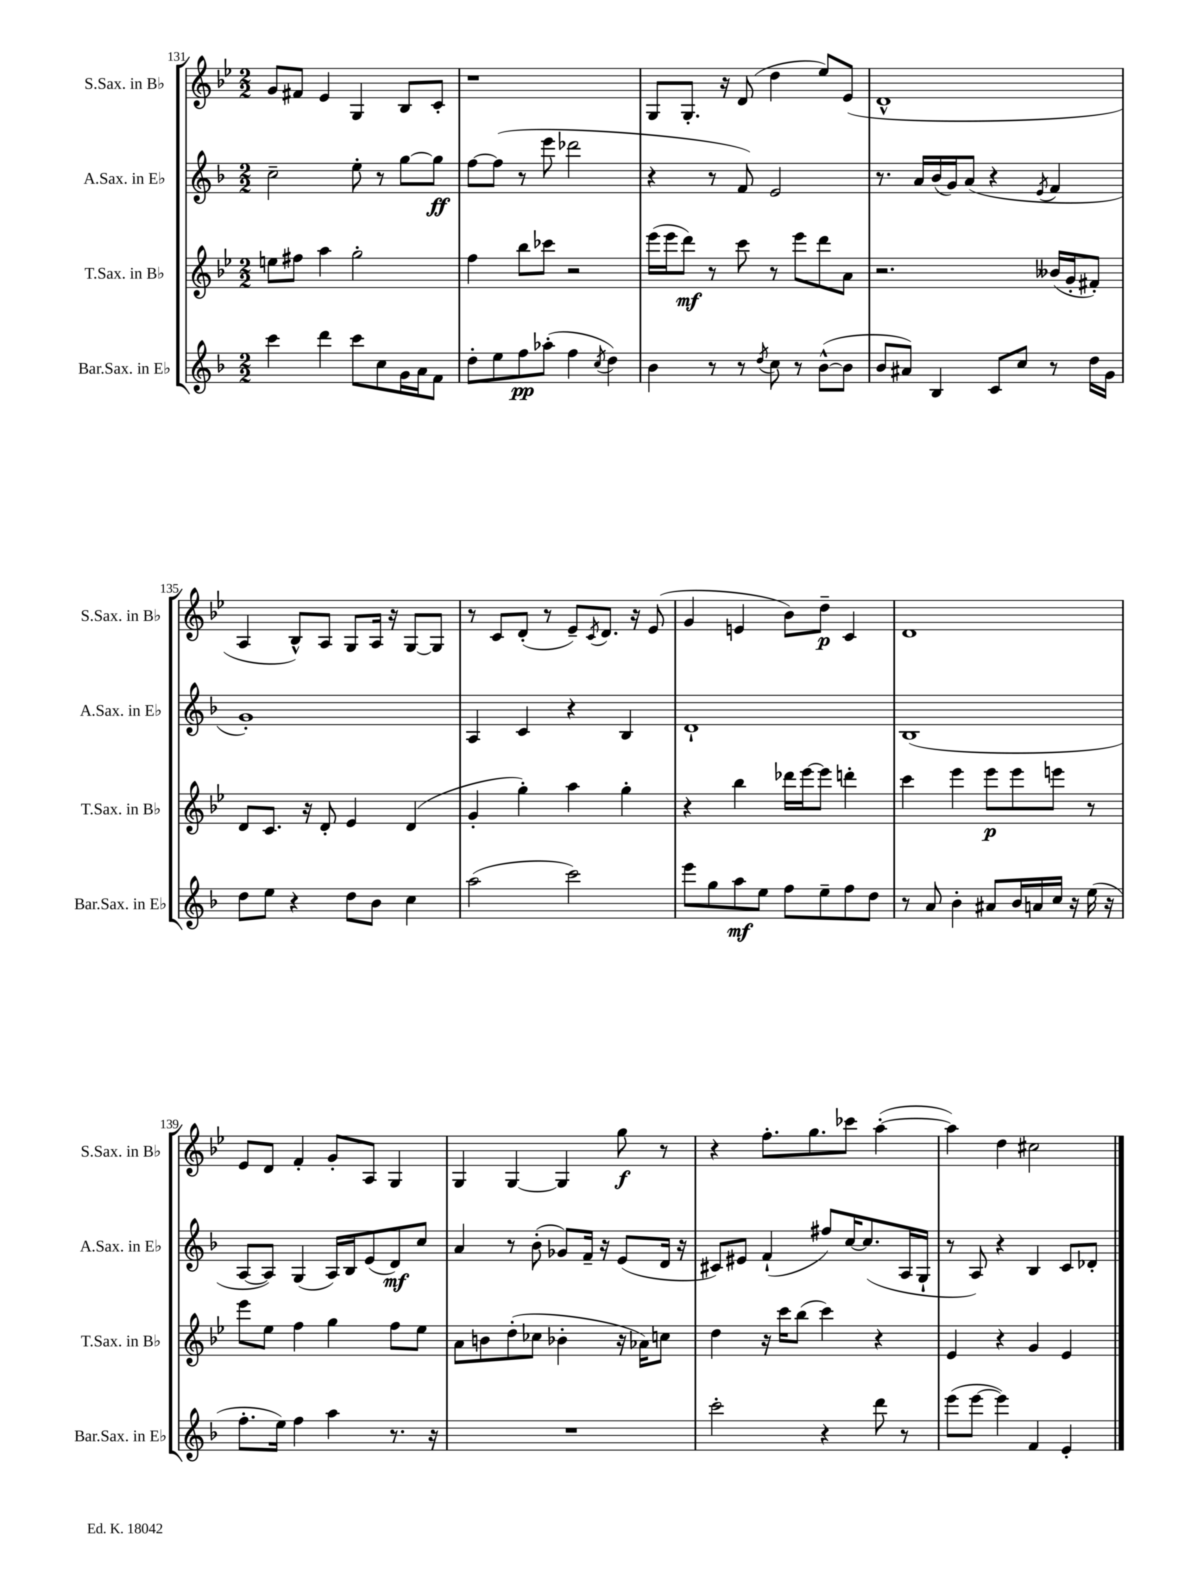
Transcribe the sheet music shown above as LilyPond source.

<<
\new StaffGroup <<
\new Staff = "s0" \with { instrumentName = "S.Sax. in Bb" shortInstrumentName = "S.Sax. in Bb" } {
    \clef treble \key bes \major \numericTimeSignature \time 2/2
    g'8 fis'8 ees'4 g4 bes8 c'8-. |
    r1 |
    g8 g8.-. r16 d'8( d''4 ees''8) ees'8( |
    d'1-^ |
    a4 bes8-^) a8 g8 a16 r16 g8~ g8 |
    r8 c'8 d'8-.( r8 ees'8--) \acciaccatura { c'8 } d'8. r16 ees'8( |
    g'4 e'4 bes'8) d''8--\p c'4 |
    d'1 |
    ees'8 d'8 f'4-. g'8-. a8 g4 |
    g4 g4~ g4 g''8\f r8 |
    r4 f''8.-. g''8. ces'''8 a''4~-.( |
    a''4) d''4 cis''2 \bar "|." |
}
\new Staff = "s1" \with { instrumentName = "A.Sax. in Eb" shortInstrumentName = "A.Sax. in Eb" } {
    \clef treble \key f \major \numericTimeSignature \time 2/2
    c''2-- e''8-. r8 g''8~ g''8\ff |
    f''8~ f''8( r8 e'''8 des'''2 |
    r4 r8 f'8) e'2 |
    r8. a'16 bes'16( g'16) a'8( r4 \acciaccatura { e'8 } f'4 |
    g'1-.) |
    a4 c'4 r4 bes4 |
    d'1-! |
    bes1( |
    a8~ a8) g4( a16) bes16 e'8( d'8\mf) c''8 |
    a'4 r8 bes'8-.( ges'8) f'16-- r16 e'8( d'16 r16 |
    cis'8) eis'8 f'4-!( fis''8) c''16~ c''8.( a16 g16-! |
    r8 a8) r4 bes4 c'8 des'8-. \bar "|." |
}
\new Staff = "s2" \with { instrumentName = "T.Sax. in Bb" shortInstrumentName = "T.Sax. in Bb" } {
    \clef treble \key bes \major \numericTimeSignature \time 2/2
    e''8 fis''8 a''4 g''2-. |
    f''4 bes''8 ces'''8 r2 |
    ees'''16( ees'''16 d'''8\mf) r8 c'''8 r8 ees'''8 d'''8 a'8 |
    r2. beses'16( g'16-. fis'8-.) |
    d'8 c'8. r16 d'8-. ees'4 d'4( |
    g'4-. g''4-.) a''4 g''4-. |
    r4 bes''4 des'''16 ees'''16~ ees'''8 d'''4-. |
    c'''4 ees'''4 ees'''8\p ees'''8 e'''8 r8 |
    ees'''8 ees''8 f''4 g''4 f''8 ees''8 |
    a'8 b'8 d''8-.( ces''8 bes'4-. r16 aes'16) c''8 |
    d''4 r16 c'''16 bes''8( c'''4) r4 |
    ees'4 r4 g'4 ees'4 \bar "|." |
}
\new Staff = "s3" \with { instrumentName = "Bar.Sax. in Eb" shortInstrumentName = "Bar.Sax. in Eb" } {
    \clef treble \key f \major \numericTimeSignature \time 2/2
    c'''4 d'''4 c'''8 c''8 g'16 a'16 f'8 |
    d''8-. e''8 f''8\pp aes''8-.( f''4 \acciaccatura { c''8 } d''4) |
    bes'4 r8 r8 \acciaccatura { d''8 } c''8 r8 bes'8~-^( bes'8 |
    bes'8 ais'8) bes4 c'8 c''8 r8 d''16 g'16 |
    d''8 e''8 r4 d''8 bes'8 c''4 |
    a''2( c'''2) |
    e'''8 g''8 a''8\mf e''8 f''8 e''8-- f''8 d''8 |
    r8 a'8 bes'4-. ais'8 bes'16 a'16 c''16 r16 e''16( r16 |
    f''8.-. e''16) f''4 a''4 r8. r16 |
    R1 |
    c'''2-. r4 d'''8 r8 |
    e'''8( e'''8~ e'''4) f'4 e'4-. \bar "|." |
}
>>
>>
\layout { \context { \Score currentBarNumber = #131 } }
